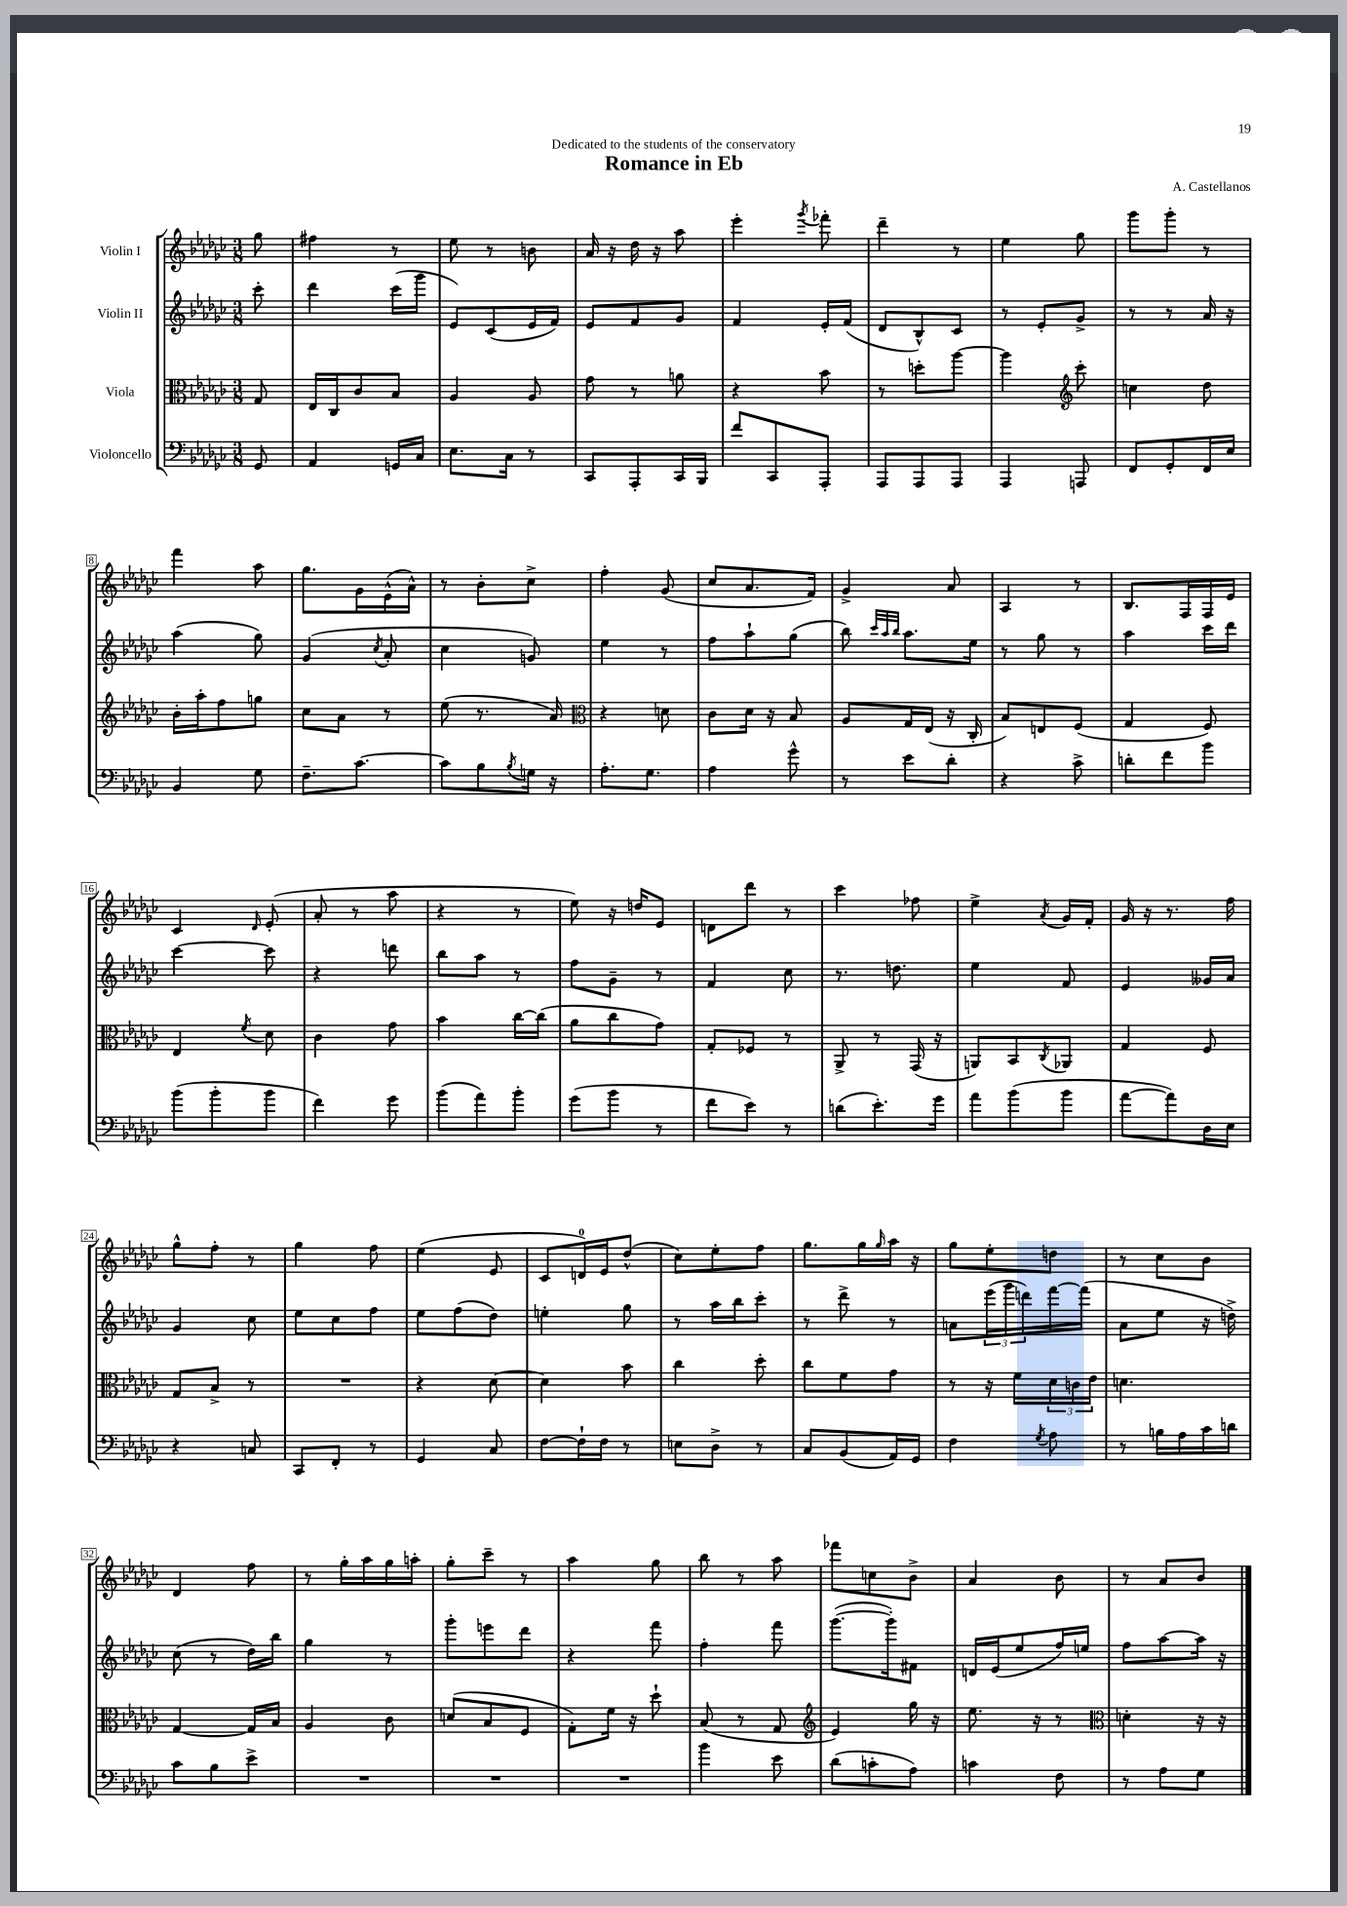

**kern	**kern	**kern	**kern
*staff4	*staff3	*staff2	*staff1
*clefF4	*clefC3	*clefG2	*clefG2
*k[b-e-a-d-g-c-]	*k[b-e-a-d-g-c-]	*k[b-e-a-d-g-c-]	*k[b-e-a-d-g-c-]
*M3/8	*M3/8	*M3/8	*M3/8
8GG-	8G-	8ccc-'	8gg-
=	=	=	=
4AA-	16E-	4ddd-	4ff#
.	16C-	.	.
.	8c-	.	.
16GG	8B-	(16ccc-	8r
16C-	.	16ggg-	.
=	=	=	=
8.E-	4A-	8e-)	8ee-
.	.	(8c-	8r
16C-	.	.	.
8r	8A-	16e-	8b
.	.	16f)	.
=	=	=	=
8CC-	8g-	8e-	16a-
.	.	.	16r
8AAA-'	8r	8f	16dd-
.	.	.	16r
16CC-	8a	8g-	8aa-
16BBB-	.	.	.
=	=	=	=
8f	4r	4f	4eee-'
8CC-	.	.	.
.	.	.	8qggg-
8AAA-'	8b-	16e-'	8fff-'
.	.	(16f	.
=	=	=	=
8AAA-	8r	8d-	4ddd-~
8AAA-	8dd'	8B-^^)	.
8AAA-	[8aa-	8c-	8r
=	=	=	=
4AAA-	4aa-]	8r	4ee-
.	.	8e-'	.
*	*clefG2	*	*
8AAA	8ccc-'	8g-^	8gg-
=	=	=	=
8FF	4cc	8r	8ggg-
8GG-'	.	8r	8ggg-'
16FF	8dd-	16a-	8r
16E-	.	16r	.
=	=	=	=
4BB-	16b-'	(4aa-	4fff
.	16aa-'	.	.
.	8ff	.	.
8G-	8gg	8gg-)	8aa-
=	=	=	=
8.F~	8cc-	(4g-	8.gg-
.	8a-	.	.
[8.c-	.	.	16g-
.	.	8qcc-	.
.	8r	8a-'	(16e-^^
.	.	.	16a-^^)
=	=	=	=
8c-]	(8ee-	4cc-	8r
8B-	8.r	.	8b-'
8qB-	.	.	.
16G	.	8g)	8cc-^
16r	16a-)	.	.
=	=	=	=
*	*clefC3	*	*
8.A-'	4r	4ee-	4ff'
8.G-	.	.	.
.	8d	8r	(8g-
=	=	=	=
4A-	8c-	8ff	8cc-
.	16d-	8aa-`	8.a-
.	16r	.	.
8g-^^	8B-	(8gg-	.
.	.	.	16f)
=	=	=	=
8r	8A-	8bb-)	4g-^
.	.	32qqccc-	.
.	.	32qqaa-	.
.	.	32qqbb-	.
8e-	16G-	8.aa-	.
.	(16E-	.	.
8d-'	16r	.	8a-
.	16C-'	16ee-	.
=	=	=	=
4r	8B-)	8r	4A-
.	8E	8gg-	.
8c-^	(8F	8r	8r
=	=	=	=
8d'	4G-	4aa-	8.B-
8f	.	.	.
.	.	.	16F
8b-	8F)	16ccc-	16F
.	.	16ddd-	16e-
=	=	=	=
(8b-	4E-	[4ccc-	4c-
8b-'	.	.	.
.	8qf	.	16qqd-
8b-	8d-	8ccc-]	(8e-'
=	=	=	=
4f)	4c-	4r	8a-'
.	.	.	8r
8g-	8g-	8ddd	8aa-
=	=	=	=
(8b-	4b-	8bb-	4r
8a-)	.	8aa-	.
8b-'	[16cc-	8r	8r
.	(16cc-]	.	.
=	=	=	=
(8g-	8a-	8ff	8ee-)
8b-	8cc-	8g-~	16r
.	.	.	16dd
8r	8g-)	8r	8e-
=	=	=	=
8f	8G-'	4f	8d
8e-)	8F-	.	8ddd-
8r	8r	8cc-	8r
=	=	=	=
(8d	8AA-^	8.r	4ccc-
8.e-')	8r	.	.
.	.	8.dd	.
.	(16GG-	.	8ff-
16g-	16r	.	.
=	=	=	=
8a-	8AA)	4ee-	4ee-^
(8b-	8BB-	.	.
.	8qC-	.	8qa-
8b-	8AA-	8f	16g-
.	.	.	16f'
=	=	=	=
[8a-	4G-	4e-	16g-
.	.	.	16r
8a-])	.	.	8.r
16D-	8F	16g--	.
16E-	.	16a-	16ff
=	=	=	=
4r	8G-	4g-	8gg-^^
.	8B-^	.	8ff'
8C	8r	8cc-	8r
=	=	=	=
8CC-	4.r	8ee-	4gg-
8FF'	.	8cc-	.
8r	.	8ff	8ff
=	=	=	=
4GG-	4r	8ee-	(4ee-
.	.	(8ff	.
8C-	[8d-	8dd-)	8e-
=	=	=	=
[8F	4d-]	4ee'	8c-
16F`]	.	.	16d)
16F	.	.	16e-
8r	8b-	8gg-	(8dd-^^
=	=	=	=
8E	4cc-	8r	8cc-)
8D-^	.	16aa-	8ee-'
.	.	16bb-	.
8r	8dd-'	8ccc-'	8ff
=	=	=	=
8C-	8cc-	8r	8.gg-
(8BB-	8f	8ddd-^	.
.	.	.	16gg-
.	.	.	16qqgg-
16AA-)	8g-	8r	16aa-
16GG-	.	.	16r
=	=	=	=
4F	8r	8a	8gg-
.	16r	(24eee-	8ee-'
.	.	24ggg-	.
.	16f	.	.
.	.	24ddd)	.
8qG-	.	.	.
8A-	24d-	[16fff	8dd
.	24c	.	.
.	.	(16fff]	.
.	24e-	.	.
=	=	=	=
8r	4.d	8a-	8r
16B	.	8ee-	8cc-
16A-	.	.	.
16c-	.	16r	8b-
16d	.	16dd^)	.
=	=	=	=
8c-	[4G-	(8cc-	4d-
8B-	.	8r	.
8e-^	16G-]	16dd-)	8ff
.	16B-	16bb-	.
=	=	=	=
4.r	4A-	4gg-	8r
.	.	.	16gg-'
.	.	.	16aa-
.	8c-	8r	16gg-
.	.	.	16aa'
=	=	=	=
4.r	(8d	8ggg-'	8gg-'
.	8B-	8eee	8ccc-~
.	8F	8ddd-	8r
=	=	=	=
4.r	8G-')	4r	4aa-
.	16f	.	.
.	16r	.	.
.	8dd-`	8fff	8gg-
=	=	=	=
4b-	(8B-	4ff'	8bb-
.	8r	.	8r
8e-	8G-	8fff	8aa-
=	=	=	=
*	*clefG2	*	*
(8d-	4e-)	([8.ggg-	8fff-
8c'	.	.	8cc
.	.	16ggg-'])	.
8A-)	16gg-	8f#	8b-^
.	16r	.	.
=	=	=	=
4c	8.ee-	16d	4a-
.	.	(16e-	.
.	.	8ee-	.
.	16r	.	.
8F	8r	16ff)	8b-
.	.	16ee	.
=	=	=	=
*	*clefC3	*	*
8r	4d'	8ff	8r
8A-	.	[8aa-	8a-
8G-	16r	16aa-]	8b-
.	16r	16r	.
==	==	==	==
*-	*-	*-	*-
